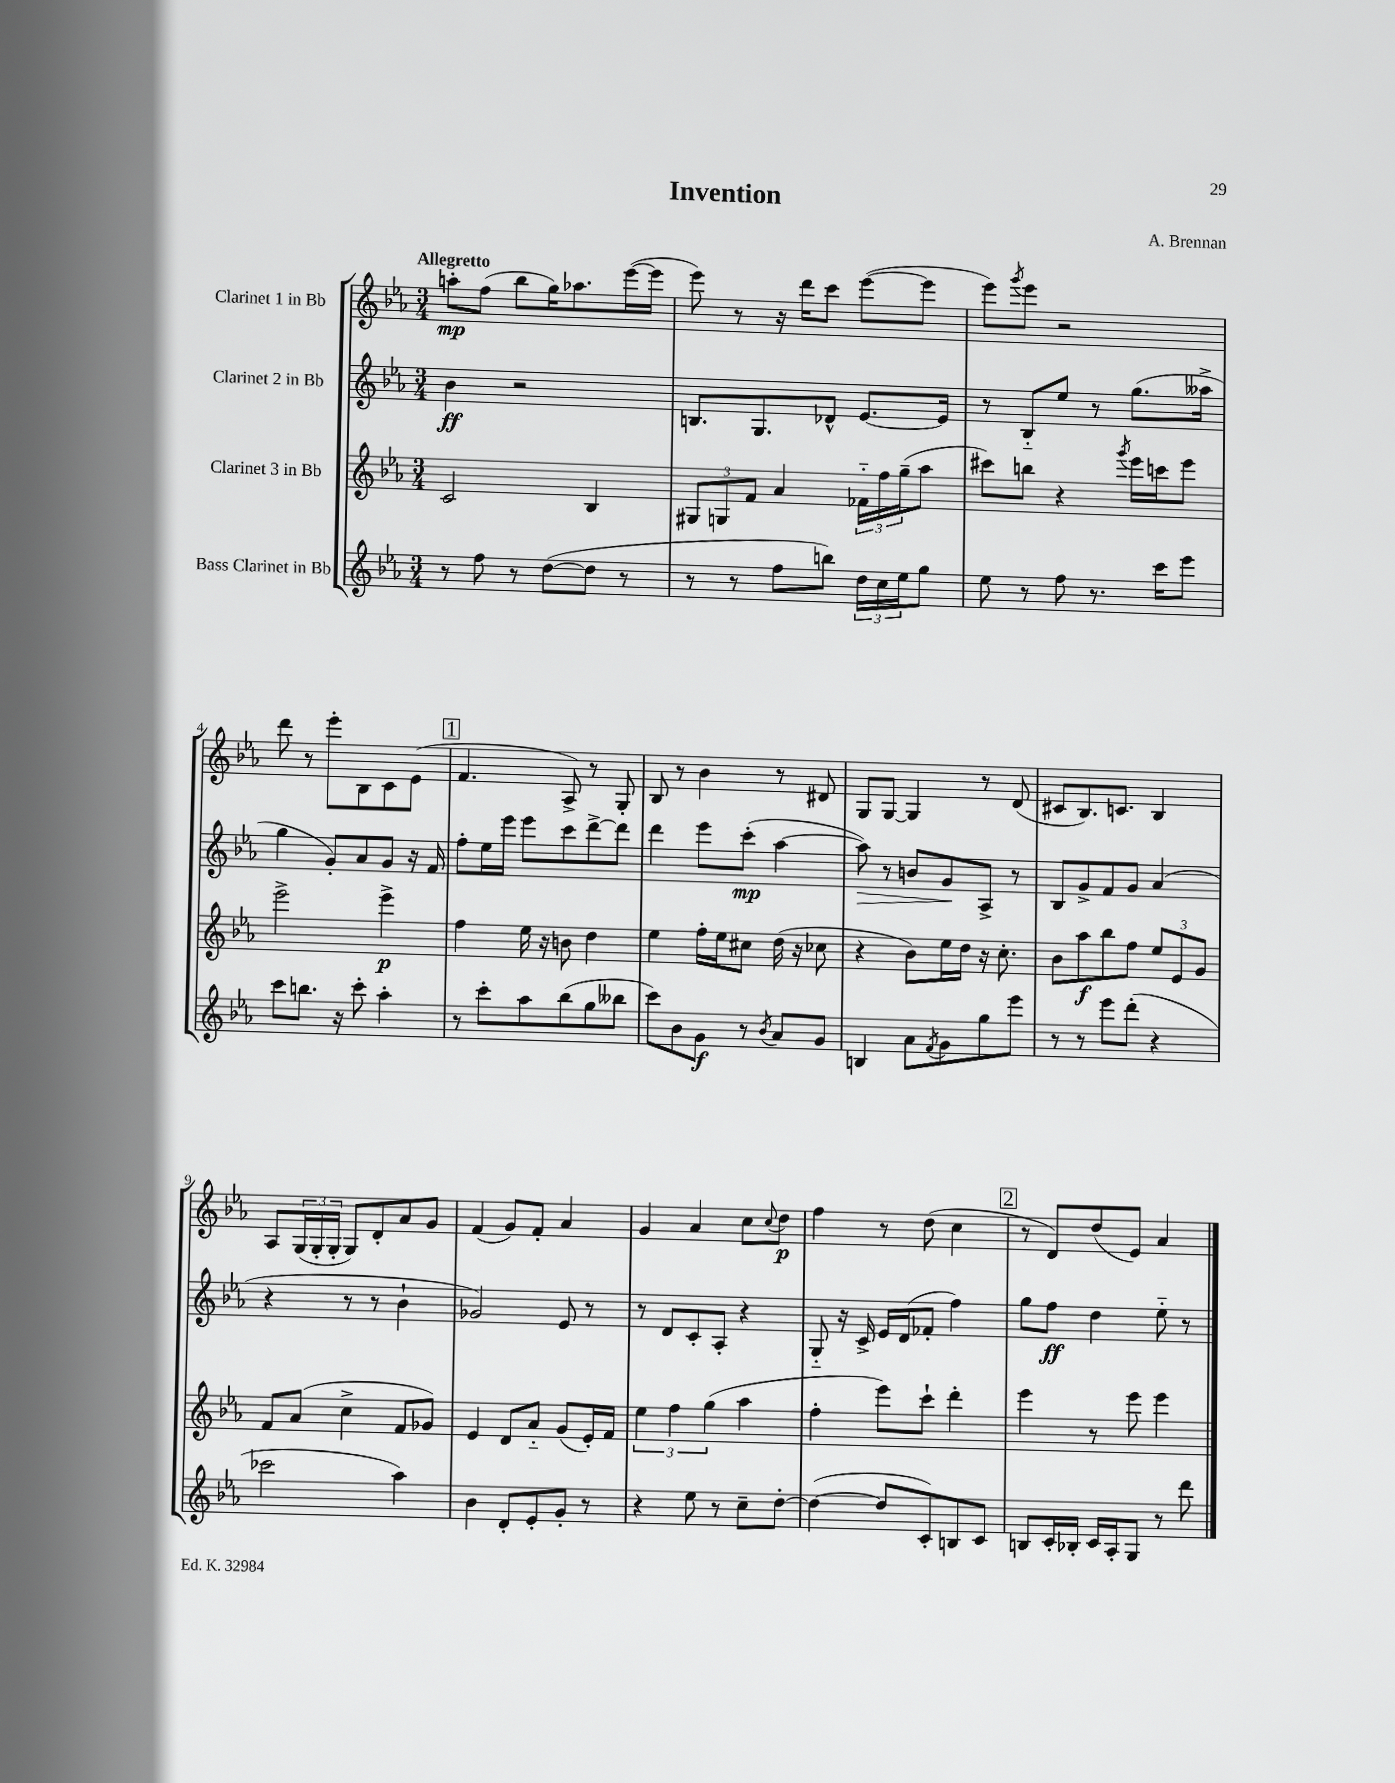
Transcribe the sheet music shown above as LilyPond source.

\header { title = "Invention" composer = "A. Brennan" }
<<
\new StaffGroup <<
\new Staff = "s0" \with { instrumentName = "Clarinet 1 in Bb" } {
    \clef treble \key ees \major \numericTimeSignature \time 3/4 \tempo "Allegretto"
    a''8-.\mp f''8( bes''8 g''16) aes''8. ees'''16~( ees'''16 |
    ees'''8) r8 r16 d'''16 c'''8 ees'''8~( ees'''8 |
    ees'''8) \acciaccatura { g'''8 } ees'''8 r2 |
    d'''8 r8 ees'''8-. bes8 c'8 ees'8( |
    \mark \markup { \box "1" } f'4. aes8->) r8 g8-. |
    bes8 r8 bes'4 r8 dis'8 |
    g8 g8~ g4 r8 d'8( |
    cis'8 bes8.) c'8. bes4 |
    aes8 \tuplet 3/2 { g16( g16-. g16-. } g8) d'8-. aes'8 g'8 |
    f'4( g'8) f'8-. aes'4 |
    g'4 aes'4 c''8 \appoggiatura { c''8 } d''8\p |
    f''4 r8 d''8( c''4 |
    \mark \markup { \box "2" } r8 d'8) d''8( ees'8) aes'4 \bar "|." |
}
\new Staff = "s1" \with { instrumentName = "Clarinet 2 in Bb" } {
    \clef treble \key ees \major \numericTimeSignature \time 3/4
    bes'4\ff r2 |
    b8. g8. des'8-^ ees'8.~ ees'16 |
    r8 bes8-_ ees''8 r8 g''8.( aeses''16-> |
    g''4 g'8-.) aes'8 g'8 r16 f'16 |
    \mark \markup { \box "1" } f''8-. ees''16 ees'''16 ees'''8 c'''8 d'''8~-> d'''8 |
    d'''4 ees'''8 c'''8-.\mp( aes''4~ |
    aes''8\>) r8 b'8 g'8\! aes8-> r8 |
    bes8 g'8-> f'8 g'8 aes'4( |
    r4 r8 r8 bes'4-! |
    ges'2) ees'8 r8 |
    r8 d'8 c'8-. aes8-. r4 |
    g8-_ r16 c'16-> ees'16 d'16( fes'8-. f''4) |
    \mark \markup { \box "2" } g''8 f''8\ff d''4 ees''8-_ r8 \bar "|." |
}
\new Staff = "s2" \with { instrumentName = "Clarinet 3 in Bb" } {
    \clef treble \key ees \major \numericTimeSignature \time 3/4
    c'2 bes4 |
    \tuplet 3/2 { gis8 g8 f'8 } aes'4 \tuplet 3/2 { fes'16-_ f''16 g''16--( } aes''8 |
    cis'''8) b''8 r4 \acciaccatura { g'''8 } ees'''16 c'''16 ees'''8 |
    ees'''2-> ees'''4->\p |
    \mark \markup { \box "1" } f''4 ees''16 r16 b'8 d''4 |
    ees''4 f''16-. ees''16 cis''8 d''16( r16 ces''8 |
    r4 bes'8) ees''16 d''16 r16 c''8.-. |
    bes'8 aes''8\f bes''8 f''8 \tuplet 3/2 { ees''8 ees'8 g'8 } |
    f'8 aes'8( c''4-> f'8 ges'8) |
    ees'4 d'8 aes'8-_ g'8( ees'16-.) f'16 |
    \tuplet 3/2 { ees''4 f''4 g''4( } aes''4 |
    f''4-. ees'''8) c'''8-! d'''4-. |
    \mark \markup { \box "2" } ees'''4 r8 ees'''8 ees'''4 \bar "|." |
}
\new Staff = "s3" \with { instrumentName = "Bass Clarinet in Bb" } {
    \clef treble \key ees \major \numericTimeSignature \time 3/4
    r8 f''8 r8 d''8~( d''8 r8 |
    r8 r8 f''8 b''8) \tuplet 3/2 { d''16 c''16 ees''16 } g''8 |
    ees''8 r8 f''8 r8. c'''16 ees'''8 |
    c'''8 b''8. r16 c'''8-. aes''4-. |
    \mark \markup { \box "1" } r8 c'''8-. aes''8 bes''8( g''8 beses''8 |
    c'''8) bes'8 g'8\f r8 \acciaccatura { bes'8 } aes'8 g'8 |
    b4 aes'8 \acciaccatura { f'8 } g'8 g''8 ees'''8 |
    r8 r8 ees'''8 d'''8-.( r4 |
    ces'''2 aes''4) |
    bes'4 d'8-. ees'8-. g'8-. r8 |
    r4 ees''8 r8 c''8-- d''8~-. |
    d''4~( d''8 c'8-.) b8 c'8 |
    \mark \markup { \box "2" } b8 c'16-. bes16-. c'16 aes16-. g8 r8 d'''8 \bar "|." |
}
>>
>>
